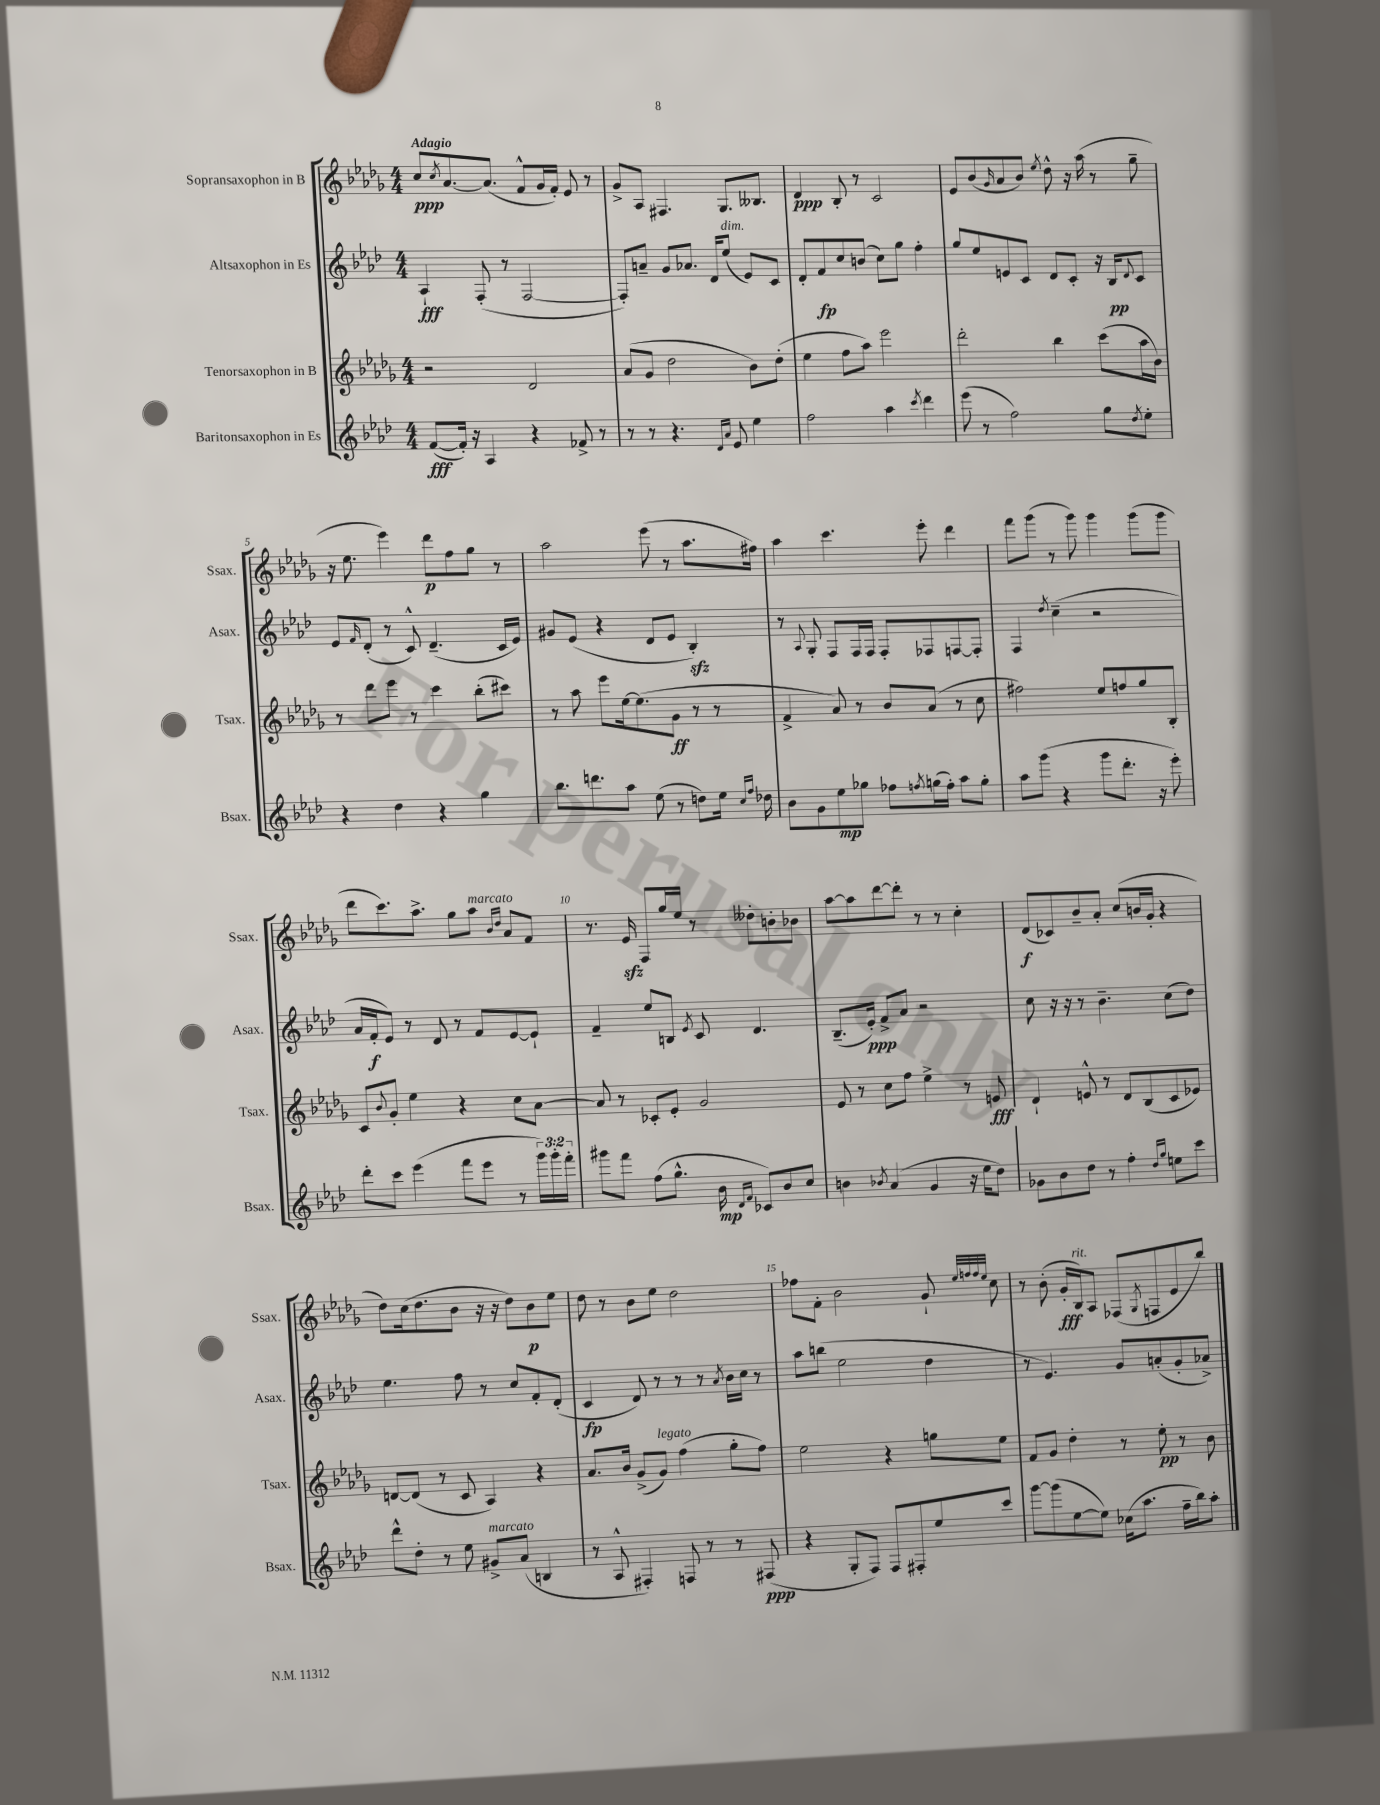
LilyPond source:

<<
\new StaffGroup <<
\new Staff = "s0" \with { instrumentName = "Sopransaxophon in B" shortInstrumentName = "Ssax." } {
    \clef treble \key des \major \numericTimeSignature \time 4/4 \tempo "Adagio"
    c''8\ppp \acciaccatura { c''8 } aes'8.~ aes'8.( f'8-^ ges'16 f'16-.) ees'8 r8 |
    ges'8-> aes8 fis4. ges8. beses8. |
    des'4\ppp bes8-. r8 c'2 |
    ees'8 bes'8( \grace { ges'16 } aes'8 bes'8) \acciaccatura { ees''8 } des''8-^ r16 aes''16( r8 ges''8-- |
    r16 ees''8. ees'''4) des'''8\p f''8 ges''8 r8 |
    aes''2 ees'''8( r8 aes''8. fis''16) |
    aes''4 c'''4. ees'''8-. des'''4 |
    f'''8 ges'''8( r8 ges'''8) ges'''4 ges'''8( ges'''8 |
    des'''8 c'''8.) aes''8.-> ges''8 aes''8^\markup { \italic "marcato" } \grace { bes'16 des''16 } aes'8 f'8 |
    r8. ees'16\sfz f8 ges''16 ees''16 r8 deses''8-. b'8-. bes'8 |
    aes''8~ aes''8 des'''8~ des'''8-. r8 r8 c''4-. |
    des'8\f( ces'8) bes'8-- aes'8-. c''8( b'16 ges'16-. r4 |
    des''8) c''16( des''8. bes'8 r16 r16 des''8) bes'8\p ees''8 |
    des''8 r8 bes'8 ees''8 des''2 |
    fes''8 f'8-. bes'2 ges'8-! \grace { ees''32 f''32 f''32 ees''32 } c''8 |
    r8 bes'8-.( ges'16-.\fff bes16^\markup { \italic "rit." }) aes8 fes8( \acciaccatura { ges8 } f8 ees'8 bes''8) \bar "|." |
}
\new Staff = "s1" \with { instrumentName = "Altsaxophon in Es" shortInstrumentName = "Asax." } {
    \clef treble \key aes \major \numericTimeSignature \time 4/4
    aes4-!\fff f8-.( r8 f2~ |
    f8-.) a'8-- g'8 aes'8. des'16 ees''8^\markup { \italic "dim." }( ees'8) c'8 |
    des'8-. f'8\fp c''8 b'8( c''8) g''8 f''4-. |
    g''8 ees''8 e'8 c'8 des'8 c'8-. r16 bes16\pp \appoggiatura { des'8 } c'8 |
    ees'8 \grace { f'16 } des'8-.( r8 c'8-^) des'4.--( c'16 ees'16) |
    gis'8 ees'8( r4 des'8 ees'8 bes4-.\sfz) |
    r8 \appoggiatura { aes8 } g8-. f8 f16 f16 f8-. fes8 f8~ f8-. |
    f4 \acciaccatura { des''8 } c''4--( r2 |
    aes'16 f'16-.\f ees'8) r8 des'8 r8 f'8 ees'8~ ees'8-! |
    f'4-- ees''8 b8 \acciaccatura { ees'8 } c'8 des'4. |
    bes8.--( ees'16-.\ppp) f'8-> aes'8 r2 |
    c''8 r16 r16 r8 bes'4.-- c''8( des''8) |
    ees''4. f''8 r8 c''8 f'8-. des'8-.( |
    c'4\fp des'8) r8 r8 r8 \acciaccatura { aes'8 } bes'16 c''16 r8 |
    aes''8 b''8( ees''2 des''4 |
    r8 ees'4.) g'8 a'8-.( g'8-. aes'8->) \bar "|." |
}
\new Staff = "s2" \with { instrumentName = "Tenorsaxophon in B" shortInstrumentName = "Tsax." } {
    \clef treble \key des \major \numericTimeSignature \time 4/4
    r2 des'2 |
    aes'8( ges'8 des''2 bes'8) des''8-.( |
    ees''4 f''8 aes''8) ees'''2 |
    des'''2-. bes''4 c'''8( aes''16 bes'16) |
    r8 des'''8 ees'''8 r8 c'''4 bes''8-.( cis'''8) |
    r8 aes''8 ees'''8 ees''16~ ees''8.( ges'8\ff r8 r8 |
    f'4-> aes'8) r8 bes'8 aes'8( r8 c''8 |
    fis''2) ees''8 f''8 ges''8 bes8-. |
    c'8 \appoggiatura { bes'8 } ges'8-. ees''4 r4 c''8 aes'8~ |
    aes'8 r8 ces'8-. ees'8-. ges'2 |
    ees'8 r8 c''8 f''8 ees''4-> r8 e'8\fff |
    des'4-! e'8-^ r8 des'8 bes8( c'8 ees'8) |
    d'8~ d'8( r8 c'8 aes4) r4 |
    aes'8. bes'16 ges'8->( ges'8^\markup { \italic "legato" }) f''4( ges''8-. f''8) |
    ees''2 r4 g''8 ees''8 |
    f'8 ges'8 des''4-. r8 ees''8-.\pp r8 bes'8 \bar "|." |
}
\new Staff = "s3" \with { instrumentName = "Baritonsaxophon in Es" shortInstrumentName = "Bsax." } {
    \clef treble \key aes \major \numericTimeSignature \time 4/4 \override Staff.TupletNumber.text = #tuplet-number::calc-fraction-text
    f'8~\fff( f'16-.) r16 aes4 r4 fes'8-> r8 |
    r8 r8 r4. \grace { des'16 aes'16 } ees'8 ees''4 |
    f''2 aes''4 \acciaccatura { c'''8 } des'''4 |
    ees'''8( r8 f''2) g''8 \acciaccatura { des''8 } ees''8-. |
    r4 des''4 r4 g''4 |
    bes''8. d'''8. aes''8 ees''8( r8 d''8) ees''16 \grace { c''16 f''16 } des''16 |
    bes'8 g'8 ees''8\mp ges''8 fes''8 \acciaccatura { f''8 } g''16( f''16-.) aes''8 g''8-. |
    aes''8 g'''8( r4 g'''8 des'''8.-. r16 ees'''8-.) |
    des'''8-. c'''8 ees'''4( f'''8 ees'''8 r8 \tuplet 3/2 { g'''16) g'''16-. f'''16-. } |
    gis'''8 f'''8 f''8( g''8.-^ bes'16\mp \grace { des'16 f'16 } ces'8) bes'8 c''8 |
    b'4 \acciaccatura { bes'8 } aes'4( g'4 r16 ees''16 des''8) |
    ges'8 bes'8 des''8 r8 f''4-. \grace { des''16 g''16 } e''8 c'''8 |
    des'''8-^ des''8-. r8 ees''8 gis'8->^\markup { \italic "marcato" } aes'8( b4 |
    r8 aes8-^ fis4-.) f8 r8 r8 fis8\ppp( |
    r4 g8-. f8) f8 fis8-. ees''8 c'''8 |
    g'''8~ g'''8( ees''8~ ees''8) ces''16( aes''8. f''16-- bes''16) aes''8-. \bar "|." |
}
>>
>>
\layout { \context { \Score \override BarNumber.break-visibility = ##(#f #t #t) barNumberVisibility = #(every-nth-bar-number-visible 5) } }
